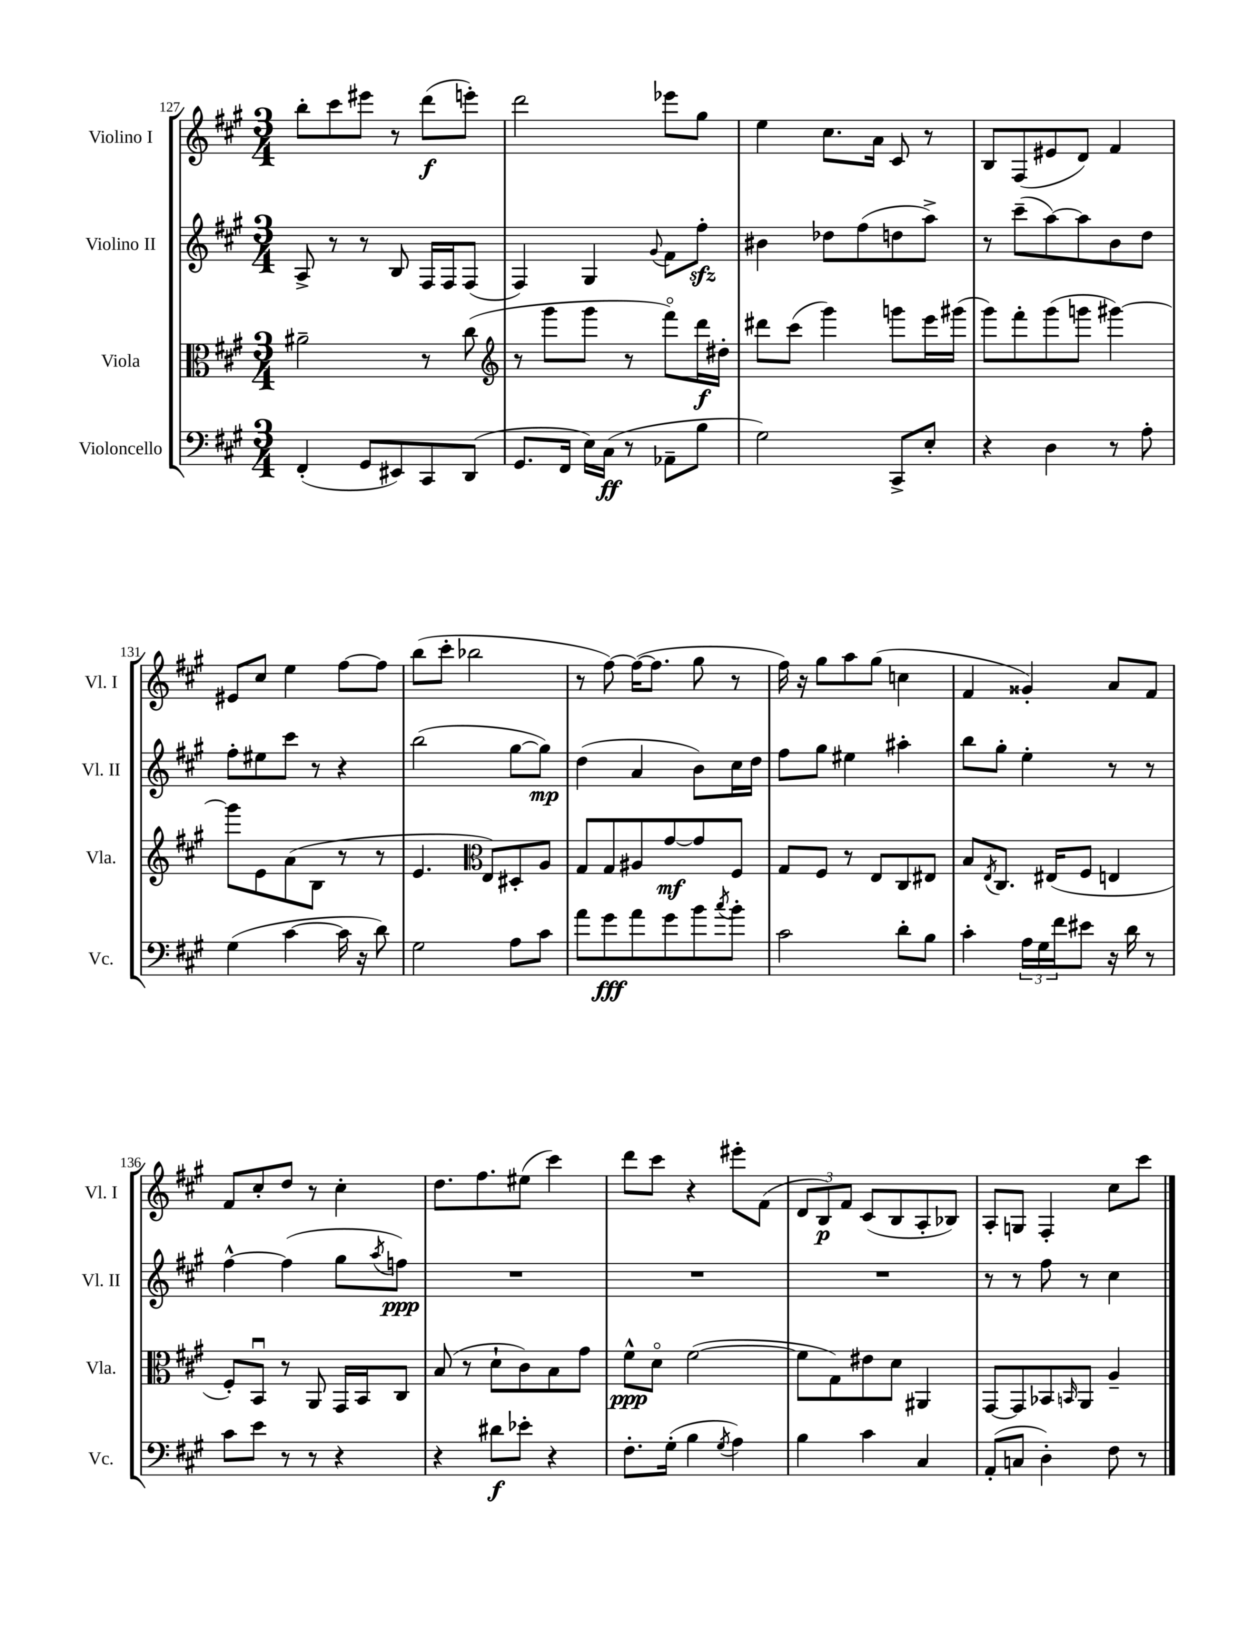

**kern	**kern	**kern	**kern
*staff4	*staff3	*staff2	*staff1
*clefF4	*clefC3	*clefG2	*clefG2
*k[f#c#g#]	*k[f#c#g#]	*k[f#c#g#]	*k[f#c#g#]
*M3/4	*M3/4	*M3/4	*M3/4
(4FF#'	2a#~	8A^	8bb'
.	.	8r	8ccc#
8GG#	.	8r	8eee#
8EE#)	.	8B	8r
8CC#	8r	16F#	(8ddd
.	.	16F#	.
(8DD	(8cc#	(8F#	8eee')
=	=	=	=
*	*clefG2	*	*
8.GG#	8r	4F#)	2ddd
.	8ggg#	.	.
16FF#	.	.	.
16E)	8ggg#	4G#	.
(16C#	.	.	.
8r	8r	.	.
.	.	8qqg#	.
8AA-~	8fff#o)	8f#	8eee-
8B	16ddd	8ff#'	8gg#
.	16dd#'	.	.
=	=	=	=
2G#)	8ddd#	4b#	4ee
.	(8ccc#	.	.
.	4ggg#)	8dd-	8.cc#
.	.	(8ff#	.
.	.	.	16a
8CC#^	8ggg	8dd	8c#
8E'	16eee	8aa^)	8r
.	(16ggg#	.	.
=	=	=	=
4r	8ggg#)	8r	8B
.	8fff#'	(8ccc#~	(8F#
4D	(8ggg#	[8aa)	8e#
.	8ggg	8aa]	8d)
8r	[4ggg#)	8b	4f#
8A'	.	8dd	.
=	=	=	=
(4G#	8ggg#]	8ff#'	8e#
.	8e	8ee#	8cc#
[4c#	(8a	8ccc#	4ee
.	8B	8r	.
16c#]	8r	4r	[8ff#
16r	.	.	.
8d)	8r	.	8ff#]
=	=	=	=
2G#	4.e	(2bb	(8bb
.	.	.	8ccc#'
.	.	.	2bb-
*	*clefC3	*	*
.	8E)	.	.
8A	8D#'	[8gg#	.
8c#	8A	8gg#])	.
=	=	=	=
8a	8G#	(4dd	8r
8g#	8G#	.	[8ff#)
8a	8A#	4a	(16ff#_
.	.	.	8.ff#]
8g#	[8g#	.	.
8b	8g#]	8b)	8gg#
8qcc#	.	.	.
8b'	8F#	16cc#	8r
.	.	16dd	.
=	=	=	=
2c#	8G#	8ff#	16ff#)
.	.	.	16r
.	8F#	8gg#	8gg#
.	8r	4ee#	8aa
.	8E	.	(8gg#
8d'	8C#	4aa#'	4cc
8B	8E#	.	.
=	=	=	=
4c#'	8B	8bb	4f#
.	8qE	.	.
.	8.C#	8gg#'	.
24A	.	4ee'	4g##')
24G#	.	.	.
.	(16E#	.	.
24f#	.	.	.
8e#	8F#	.	.
16r	4E	8r	8a
16d	.	.	.
8r	.	8r	8f#
=	=	=	=
8c#	8F#')	[4ff#^^	8f#
8e	8BBu	.	8cc#'
8r	8r	(4ff#]	8dd
8r	8AA	.	8r
4r	16GG#	8gg#	4cc#'
.	16BB	.	.
.	.	8qaa	.
.	8C#	8ff)	.
=	=	=	=
4r	(8B	2.r	8.dd
.	8r	.	.
.	.	.	8.ff#
8d#	8d`	.	.
8e-'	8c#)	.	(8ee#
4r	8B	.	4ccc#)
.	8g#	.	.
=	=	=	=
8.F#'	8f#^^	2.r	8ddd
.	8do	.	8ccc#
(16G#'	.	.	.
4B	([2f#	.	4r
8qG#	.	.	.
4A)	.	.	8eee#'
.	.	.	(8f#
=	=	=	=
4B	8f#]	2.r	12d
.	.	.	12B)
.	8G#)	.	.
.	.	.	12f#
4c#	8e#	.	(8c#
.	8d	.	8B
4C#	4AA#	.	8A'
.	.	.	8B-)
=	=	=	=
(8AA'	[8GG#	8r	8A'
8C	8GG#]	8r	8G
4D')	8BB-	8ff#	4F#'
.	16qqBB	.	.
.	8AA	8r	.
8F#	4A~	4cc#	8cc#
8r	.	.	8ccc#
==	==	==	==
*-	*-	*-	*-
